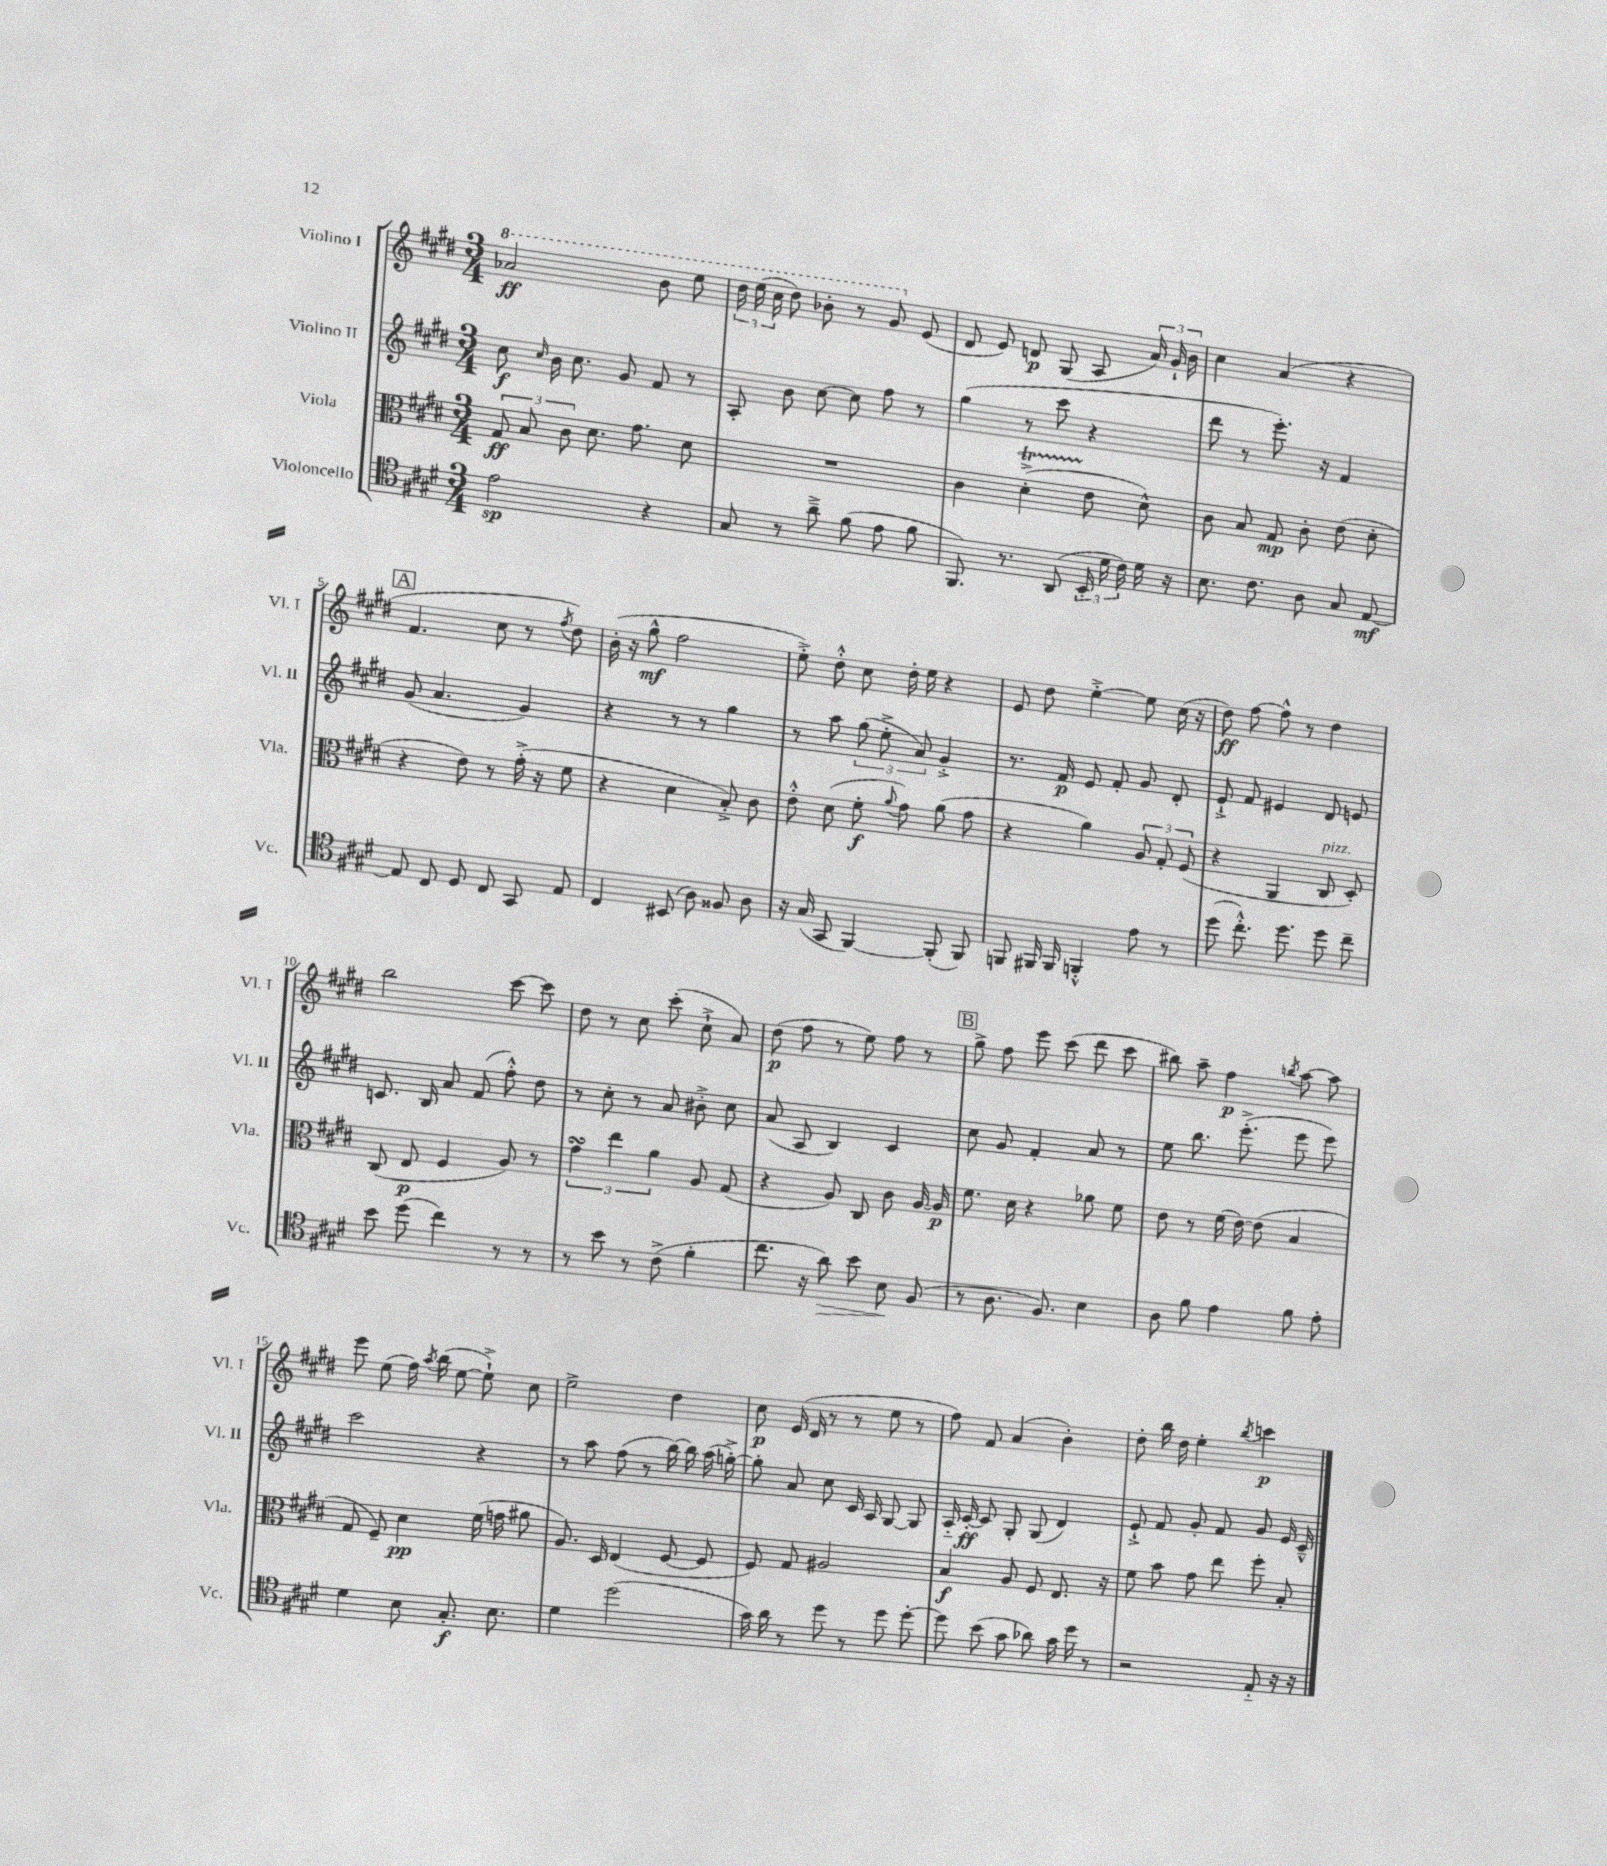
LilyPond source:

<<
\new StaffGroup <<
\new Staff = "s0" \with { instrumentName = "Violino I" shortInstrumentName = "Vl. I" } {
    \clef treble \key e \major \numericTimeSignature \time 3/4
    \autoBeamOff \ottava #1 aes''2\ff b''8 e'''8 |
    \tuplet 3/2 { dis'''16 e'''16( cis'''16 } dis'''8) bes''8-. r8 gis''8 \ottava #0 e'8( |
    dis'8 e'8) d'8\p gis8( a8 \tuplet 3/2 { a'16) gis'16-! b'16 } |
    cis''4 a'4( r4 |
    \mark \markup { \box "A" } fis'4. cis''8 r8 \acciaccatura { fis''8 } dis''8) |
    b'16-.( r16 gis''8-^\mf fis''2 |
    e''8-.->) dis''8-.-^ cis''8 dis''16-. e''16 r4 |
    e'8 dis''8 e''4~-.-> e''8 cis''16( r16 |
    dis''8\ff) fis''8~ fis''8-^ r8 dis''4 |
    b''2 cis'''8~ cis'''8 |
    dis''8 r8 cis''8 cis'''8-.( cis''8-!-> a'8) |
    dis''8\p( fis''8 r8 e''8) fis''8 r8 |
    \mark \markup { \box "B" } gis''8-> fis''8 e'''8 cis'''8( dis'''8 cis'''8 |
    bis''8) a''8-- fis''4\p \acciaccatura { b''8 } a''8~ a''8 |
    e'''8 e''8( fis''16) \acciaccatura { a''8 } b''16( e''8~ e''8-!->) cis''8 |
    e''2-> dis''4 |
    cis''8\p e'16( dis'16 r8 r8 e''8 r8 |
    fis''8) fis'8 a'4( b'4-.) |
    dis''8-. b''16 dis''16 e''4-. \acciaccatura { b''8 } c'''4\p \bar "|." |
}
\new Staff = "s1" \with { instrumentName = "Violino II" shortInstrumentName = "Vl. II" } {
    \clef treble \key e \major \numericTimeSignature \time 3/4
    \autoBeamOff cis''8\f \grace { cis''16 } b'16 cis''8. gis'8 fis'8 r8 |
    a8-. b'8 cis''8~ cis''8 fis''8 r8 |
    gis''4( r8 cis'''8 r4 |
    dis'''8 r8 e'''8.-.) r16 fis'4 |
    \mark \markup { \box "A" } gis'8( a'4. gis'4) |
    r4 r8 r8 gis''4 |
    r8 a''8 \tuplet 3/2 { gis''8( e''8-.-> a'8) } gis'4-.-> |
    r8. fis'16\p e'8 fis'8-. gis'8 dis'8-. |
    e'8-!-> fis'8 eis'4 dis'8 e'8 |
    c'8. b16 a'8 fis'8( fis''8-.-^) dis''8 |
    r8 cis''8-. r8 a'8 bis'8-.-> cis''8 |
    a'8( a8 b4) cis'4 |
    \mark \markup { \box "B" } cis''8 gis'8 fis'4-. a'8 r8 |
    e''8 b''8. e'''8.-.->( e'''8 e'''8) |
    cis'''2 r4 |
    r8 a''8 fis''8( r8 b''16~) b''16 a''16( g''16~-.->) |
    g''8-. a'8 cis''8 cis'16 a16 gis8~ gis8 |
    a16-_ cis'16~-.\ff cis'8 gis8-. gis8( dis'4) |
    e'8-!-> fis'8 gis'8-. fis'8 gis'8 e'16 cis'16---^ \bar "|." |
}
\new Staff = "s2" \with { instrumentName = "Viola" shortInstrumentName = "Vla." } {
    \clef alto \key e \major \numericTimeSignature \time 3/4
    \autoBeamOff \tuplet 3/2 { gis8\ff b8 cis'8 } dis'8. gis'8. dis'8 |
    R2. |
    cis'4 dis'4-.->\startTrillSpan( e'8\stopTrillSpan dis'8-^) |
    cis'8 b8 gis8\mp cis'8-. e'8( dis'8-. |
    \mark \markup { \box "A" } r4 e'8) r8 gis'16-.->( r16 fis'8 |
    r4 dis'4 b8-.->) cis'8 |
    e'8-.-^ dis'8( fis'8-.\f \appoggiatura { a'8 } gis'8) a'8( gis'8 |
    r4 a'4) \tuplet 3/2 { a8 gis8-. fis8( } |
    r4 a,4 cis8^\markup { \italic "pizz." } dis8-.) |
    cis8( e8\p fis4 a8) r8 |
    \tuplet 3/2 { gis'4\turn e''4 a'4 } a8 gis8( |
    r4 a8) cis8 cis'8 a16~ a16\p |
    \mark \markup { \box "B" } fis'8. dis'16 r4 aes'8 fis'8 |
    e'8 r8 fis'16( e'16~) e'8( b4 |
    gis8 fis8--) dis'4\pp fis'16( g'16 ais'8 |
    a8.) dis16 e4( fis8~ fis8 |
    fis8) gis8 ais2 |
    b4\f a8 fis8 e8. r16 |
    fis'8 b'8 gis'8 e''8 fis''8-. b8-. \bar "|." |
}
\new Staff = "s3" \with { instrumentName = "Violoncello" shortInstrumentName = "Vc." } {
    \clef tenor \key e \major \numericTimeSignature \time 3/4
    \autoBeamOff e'2\sp r4 |
    gis8 r8 a'8---> fis'8( e'8 fis'8 |
    fis,8.) r8. a,8( \tuplet 3/2 { b,16-. dis'16 cis'16) } dis'16 r16 |
    b8. cis'8. a8 gis8 e8~\mf |
    \mark \markup { \box "A" } e8 cis8 dis8 cis8 gis,8 e8 |
    cis4 bis,8( a8) fisis8 a8 |
    r16 gis16( gis,8 fis,4~) fis,8-.( fis,8) |
    f,8 fis,16 fis,16 f,4-.-^ e'8 r8 |
    dis''8( cis''8.-.-^) dis''8. dis''8 cis''8-- |
    b'8 dis''8( cis''4) r8 r8 |
    r8 b'8 r8 cis'8->( fis'4-. |
    cis''8. r16 a'8\>) b'8 b8\! fis8( |
    \mark \markup { \box "B" } r8 a8. fis8.) b4 |
    a8 fis'8 e'4 fis'8 e'8-. |
    dis'4 b8 gis8.-.\f b8. |
    dis'4 dis''2( |
    gis'16) a'16 r8 dis''8 r8 dis''8 dis''8~-. |
    dis''8 b'8( gis'8 aes'8) gis'16 dis''16 r8 |
    r2 e8-_ r16 r16 \bar "|." |
}
>>
>>
